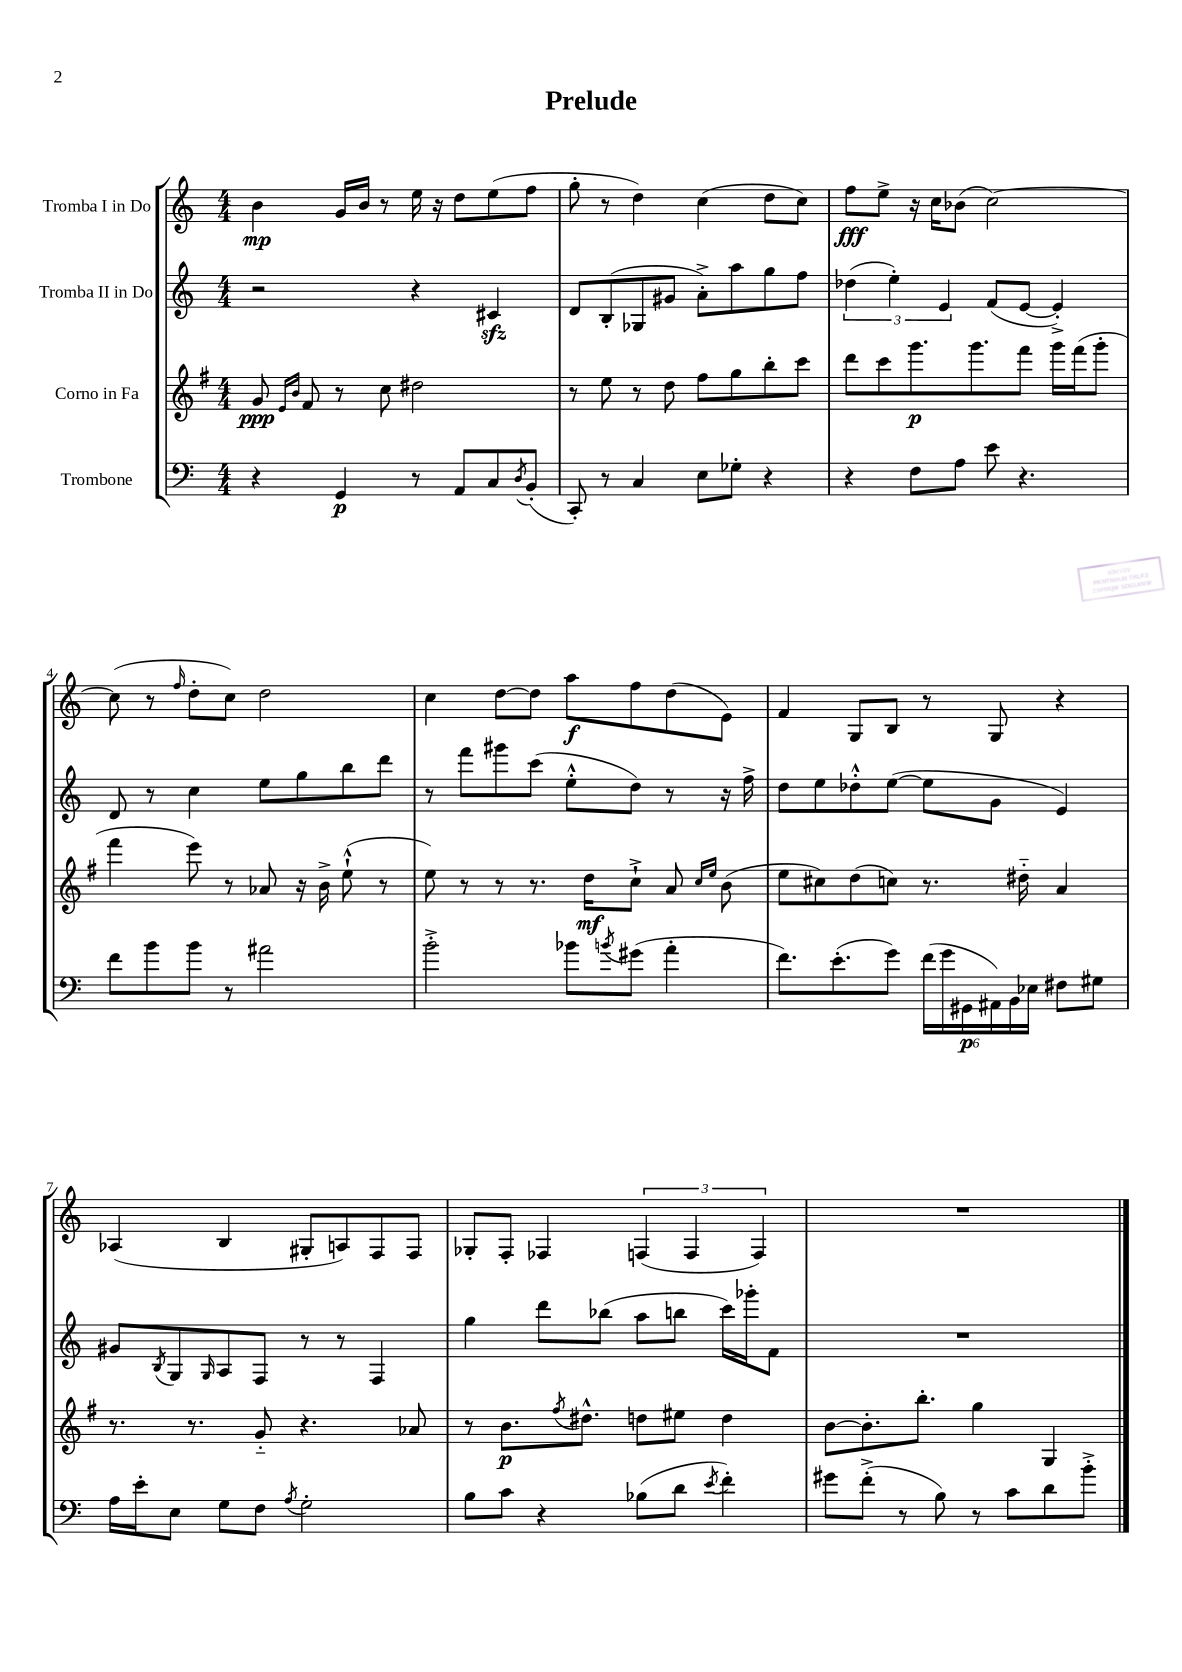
\header { title = "Prelude" }
<<
\new StaffGroup <<
\new Staff = "s0" \with { instrumentName = "Tromba I in Do" } {
    \clef treble \key c \major \numericTimeSignature \time 4/4
    b'4\mp g'16 b'16 r8 e''16 r16 d''8 e''8( f''8 |
    g''8-. r8 d''4) c''4( d''8 c''8) |
    f''8\fff e''8-> r16 c''16 bes'8( c''2~) |
    c''8( r8 \grace { f''16 } d''8-. c''8) d''2 |
    c''4 d''8~ d''8 a''8\f f''8 d''8( e'8) |
    f'4 g8 b8 r8 g8 r4 |
    aes4( b4 gis8-. a8) f8 f8 |
    ges8-. f8-. fes4 \tuplet 3/2 { f4( f4 f4) } |
    R1 \bar "|." |
}
\new Staff = "s1" \with { instrumentName = "Tromba II in Do" } {
    \clef treble \key c \major \numericTimeSignature \time 4/4
    r2 r4 cis'4\sfz |
    d'8 b8-.( ges8 gis'8 a'8-.->) a''8 g''8 f''8 |
    \tuplet 3/2 { des''4( e''4-.) e'4 } f'8( e'8~ e'4-.->) |
    d'8 r8 c''4 e''8 g''8 b''8 d'''8 |
    r8 f'''8 gis'''8 c'''8( e''8-.-^ d''8) r8 r16 f''16-> |
    d''8 e''8 des''8-.-^ e''8~( e''8 g'8 e'4) |
    gis'8 \acciaccatura { b8 } g8 \grace { g16 } a8 f8 r8 r8 f4 |
    g''4 d'''8 bes''8( a''8 b''8 c'''16) ges'''16-. f'8 |
    R1 \bar "|." |
}
\new Staff = "s2" \with { instrumentName = "Corno in Fa" } {
    \clef treble \key g \major \numericTimeSignature \time 4/4
    g'8\ppp \grace { e'16 b'16 } fis'8 r8 c''8 dis''2 |
    r8 e''8 r8 d''8 fis''8 g''8 b''8-. c'''8 |
    d'''8 c'''8 g'''8.\p g'''8. fis'''8 g'''16 fis'''16( g'''8-. |
    fis'''4 e'''8) r8 aes'8 r16 b'16-> e''8-!-^( r8 |
    e''8) r8 r8 r8. d''16\mf c''8-!-> a'8 \grace { c''16 e''16 } b'8( |
    e''8 cis''8) d''8( c''8) r8. dis''16-_ a'4 |
    r8. r8. g'8-_ r4. aes'8 |
    r8 b'8.\p \acciaccatura { fis''8 } dis''8.-^ d''8 eis''8 d''4 |
    b'8~ b'8.-. b''8.-. g''4 g4 \bar "|." |
}
\new Staff = "s3" \with { instrumentName = "Trombone" } {
    \clef bass \key c \major \numericTimeSignature \time 4/4
    r4 g,4\p r8 a,8 c8 \acciaccatura { d8 } b,8-.( |
    c,8-.) r8 c4 e8 ges8-. r4 |
    r4 f8 a8 e'8 r4. |
    f'8 b'8 b'8 r8 ais'2 |
    b'2-.-> bes'8 \acciaccatura { b'8 } gis'8( a'4-. |
    f'8.) e'8.-.( g'8) \tuplet 6/4 { f'16( g'16 gis,16\p ais,16) b,16 ees16 } fis8 gis8 |
    a16 e'16-. e8 g8 f8 \acciaccatura { a8 } g2-. |
    b8 c'8 r4 bes8( d'8 \acciaccatura { e'8 } f'4-.) |
    gis'8 f'8-.->( r8 b8) r8 c'8 d'8 b'8-.-> \bar "|." |
}
>>
>>
